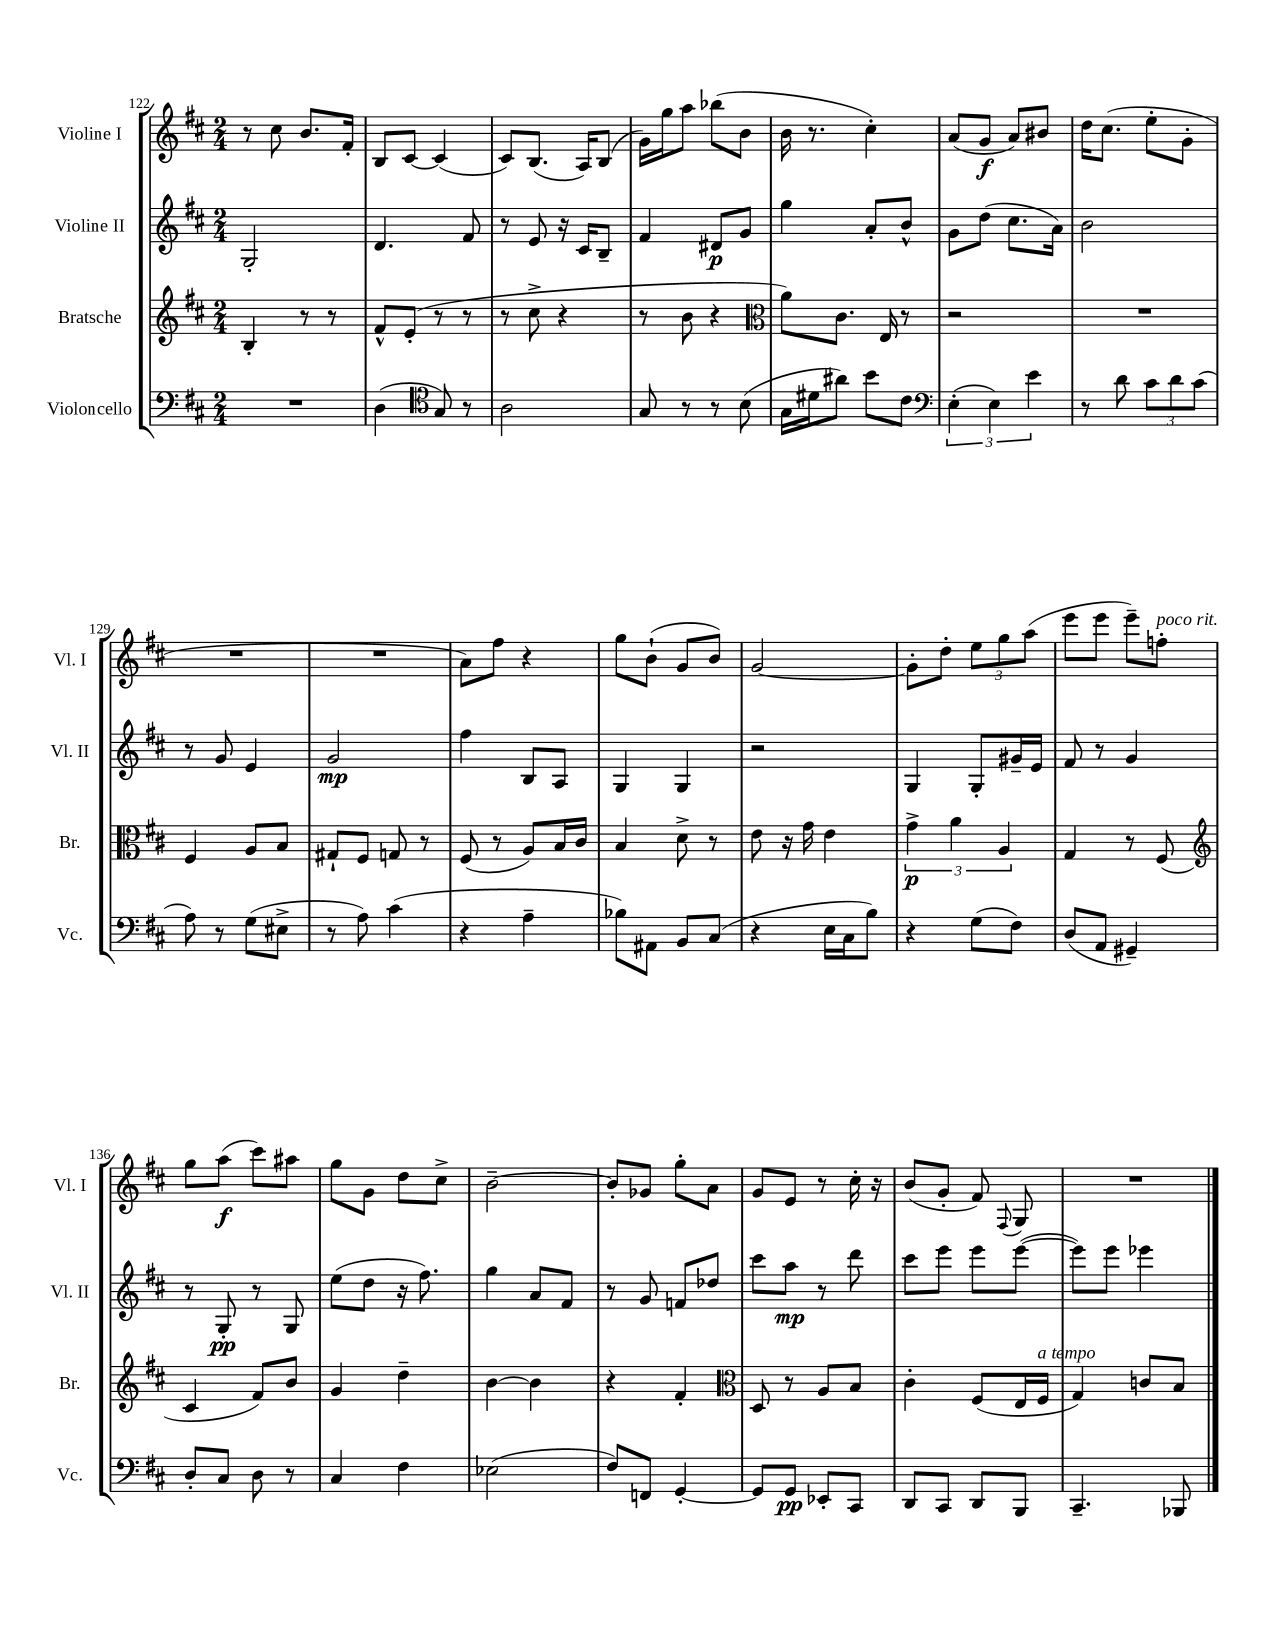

**kern	**dynam	**kern	**dynam	**kern	**dynam	**kern	**dynam
*part4	*part4	*part3	*part3	*part2	*part2	*part1	*part1
*staff4	*staff4	*staff3	*staff3	*staff2	*staff2	*staff1	*staff1
*I"Violoncello	*	*I"Bratsche	*	*I"Violine II	*	*I"Violine I	*
*I'Vc.	*	*I'Br.	*	*I'Vl. II	*	*I'Vl. I	*
*clefF4	*	*clefG2	*	*clefG2	*	*clefG2	*
*k[f#c#]	*	*k[f#c#]	*	*k[f#c#]	*	*k[f#c#]	*
*M2/4	*	*M2/4	*	*M2/4	*	*M2/4	*
=122	=122	=122	=122	=122	=122	=122	=122
2r	.	4B'/	.	2G'/	.	8r	.
.	.	.	.	.	.	8cc#\	.
.	.	8r	.	.	.	8.b/L	.
.	.	8r	.	.	.	.	.
.	.	.	.	.	.	16f#'/Jk	.
=123	=123	=123	=123	=123	=123	=123	=123
(4D\	.	8f#^^/L	.	4.d/	.	8B/L	.
.	.	(8e'/J	.	.	.	[8c#/J	.
*clefC4	*	*	*	*	*	*	*
8G/)	.	8r	.	.	.	(4c#/]	.
8r	.	8r	.	8f#/	.	.	.
=124	=124	=124	=124	=124	=124	=124	=124
2A\	.	8r	.	8r	.	8c#/L)	.
.	.	8cc#^\	.	8e/	.	(8.B/J	.
.	.	4r	.	16r	.	.	.
.	.	.	.	16c#/KL	.	16A/KL)	.
.	.	.	.	8B~/J	.	(8B/J	.
=125	=125	=125	=125	=125	=125	=125	=125
8G/	.	8r	.	4f#/	.	16g\LL)	.
.	.	.	.	.	.	16gg\J	.
8r	.	8b\	.	.	.	8aa\J	.
8r	.	4r	.	8d#X/L	p	(8bb-X\L	.
(8B\	.	.	.	8g/J	.	8b\J	.
=126	=126	=126	=126	=126	=126	=126	=126
*	*	*clefC3	*	*	*	*	*
16G\LL	.	8a\L)	.	4gg\	.	16b\	.
16d#X\J	.	.	.	.	.	8.r	.
8a#X\J)	.	8.c#\J	.	.	.	.	.
8b\L	.	.	.	8a'/L	.	4cc#'\)	.
.	.	16E/	.	.	.	.	.
8c#\J	.	8r	.	8b^^/J	.	.	.
=127	=127	=127	=127	=127	=127	=127	=127
*clefF4	*	*	*	*	*	*	*
(6E'\	.	2r	.	8g\L	.	(8a/L	.
.	.	.	.	(8dd\J	.	8g/J	f
6E\)	.	.	.	.	.	.	.
.	.	.	.	8.cc#\L	.	8a/L)	.
6e\	.	.	.	.	.	.	.
.	.	.	.	.	.	8b#X/J	.
.	.	.	.	16a\Jk)	.	.	.
=128	=128	=128	=128	=128	=128	=128	=128
8r	.	2r	.	2b\	.	16dd\KL	.
.	.	.	.	.	.	(8.cc#\J	.
8d\	.	.	.	.	.	.	.
12c#\L	.	.	.	.	.	8ee'\L	.
12d\	.	.	.	.	.	.	.
.	.	.	.	.	.	8g'\J	.
(12c#\J	.	.	.	.	.	.	.
!!LO:LB:g=z
=129	=129	=129	=129	=129	=129	=129	=129
8A\)	.	4F#/	.	8r	.	2r	.
8r	.	.	.	8g/	.	.	.
(8G\L	.	8A/L	.	4e/	.	.	.
8E#X^\J	.	8B/J	.	.	.	.	.
=130	=130	=130	=130	=130	=130	=130	=130
8r	.	8G#X`/L	.	2g/	mp	2r	.
8A\)	.	8F#/J	.	.	.	.	.
(4c#\	.	8Gn/	.	.	.	.	.
.	.	8r	.	.	.	.	.
=131	=131	=131	=131	=131	=131	=131	=131
4r	.	(8F#/	.	4ff#\	.	8a\L)	.
.	.	8r	.	.	.	8ff#\J	.
4A~\	.	8A/L)	.	8B/L	.	4r	.
.	.	16B/L	.	8A/J	.	.	.
.	.	16c#/JJ	.	.	.	.	.
=132	=132	=132	=132	=132	=132	=132	=132
8B-X\L)	.	4B/	.	4G/	.	8gg\L	.
8AA#X\J	.	.	.	.	.	(8b`\J	.
8BB/L	.	8d^\	.	4G/	.	8g/L	.
(8C#/J	.	8r	.	.	.	8b/J)	.
=133	=133	=133	=133	=133	=133	=133	=133
4r	.	8e\	.	2r	.	[2g/	.
.	.	16r	.	.	.	.	.
.	.	16g\	.	.	.	.	.
16E\LL	.	4e\	.	.	.	.	.
16C#\J	.	.	.	.	.	.	.
8B\J)	.	.	.	.	.	.	.
=134	=134	=134	=134	=134	=134	=134	=134
4r	.	6g^\	p	4G/	.	8g'\L]	.
.	.	.	.	.	.	8dd'\J	.
.	.	6a\	.	.	.	.	.
(8G\L	.	.	.	8G'/L	.	12ee\L	.
.	.	6A/	.	.	.	12gg\	.
8F#\J)	.	.	.	16g#X~/L	.	.	.
.	.	.	.	.	.	(12aa\J	.
.	.	.	.	16e/JJ	.	.	.
=135	=135	=135	=135	=135	=135	=135	=135
(8D/L	.	4G/	.	8f#/	.	8eee\L	.
8AA/J	.	.	.	8r	.	8eee\J	.
4GG#X~/)	.	8r	.	4g/	.	8eee~\L)	.
!	!	!	!	!	!	!LO:TX:a:i:t=poco rit.	!
.	.	(8F#/	.	.	.	8ffn'\J	.
!!LO:LB:g=z
=136	=136	=136	=136	=136	=136	=136	=136
*	*	*clefG2	*	*	*	*	*
8D'/L	.	4c#/	.	8r	.	8gg\L	.
8C#/J	.	.	.	8G'/	pp	(8aa\J	f
8D\	.	8f#/L)	.	8r	.	8ccc#\L)	.
8r	.	8b/J	.	8G/	.	8aa#X\J	.
=137	=137	=137	=137	=137	=137	=137	=137
4C#/	.	4g/	.	(8ee\L	.	8gg\L	.
.	.	.	.	8dd\J	.	8g\J	.
4F#\	.	4dd~\	.	16r	.	8dd\L	.
.	.	.	.	8.ff#\)	.	.	.
.	.	.	.	.	.	8cc#^\J	.
=138	=138	=138	=138	=138	=138	=138	=138
(2E-X\	.	[4b\	.	4gg\	.	[2b~\	.
.	.	4b\]	.	8a/L	.	.	.
.	.	.	.	8f#/J	.	.	.
=139	=139	=139	=139	=139	=139	=139	=139
8F#/L)	.	4r	.	8r	.	8b'/L]	.
8FFn/J	.	.	.	8g/	.	8g-X/J	.
[4GG'/	.	4f#'/	.	8fn/L	.	8gg'\L	.
.	.	.	.	8dd-X/J	.	8a\J	.
=140	=140	=140	=140	=140	=140	=140	=140
*	*	*clefC3	*	*	*	*	*
8GG/L]	.	8D/	.	8ccc#\L	.	8g/L	.
8GG/J	pp	8r	.	8aa\J	mp	8e/J	.
8EE-X'/L	.	8A/L	.	8r	.	8r	.
8CC#/J	.	8B/J	.	8ddd\	.	16cc#'\	.
.	.	.	.	.	.	16r	.
=141	=141	=141	=141	=141	=141	=141	=141
8DD/L	.	4c#'\	.	8ccc#\L	.	(8b/L	.
8CC#/J	.	.	.	8eee\J	.	8g'/J	.
8DD/L	.	(8F#/L	.	8eee\L	.	8f#/)	.
.	.	.	.	.	.	8qqF#/	.
8BBB/J	.	16E/L	.	([8eee\J	.	8G/	.
!	!	!LO:TX:a:i:t=a tempo	!	!	!	!	!
.	.	16F#/JJ	.	.	.	.	.
=142	=142	=142	=142	=142	=142	=142	=142
4.CC#~/	.	4G/)	.	8eee\L])	.	2r	.
.	.	.	.	8eee\J	.	.	.
.	.	8cn/L	.	4eee-X\	.	.	.
8BBB-X/	.	8B/J	.	.	.	.	.
==	==	==	==	==	==	==	==
*-	*-	*-	*-	*-	*-	*-	*-
